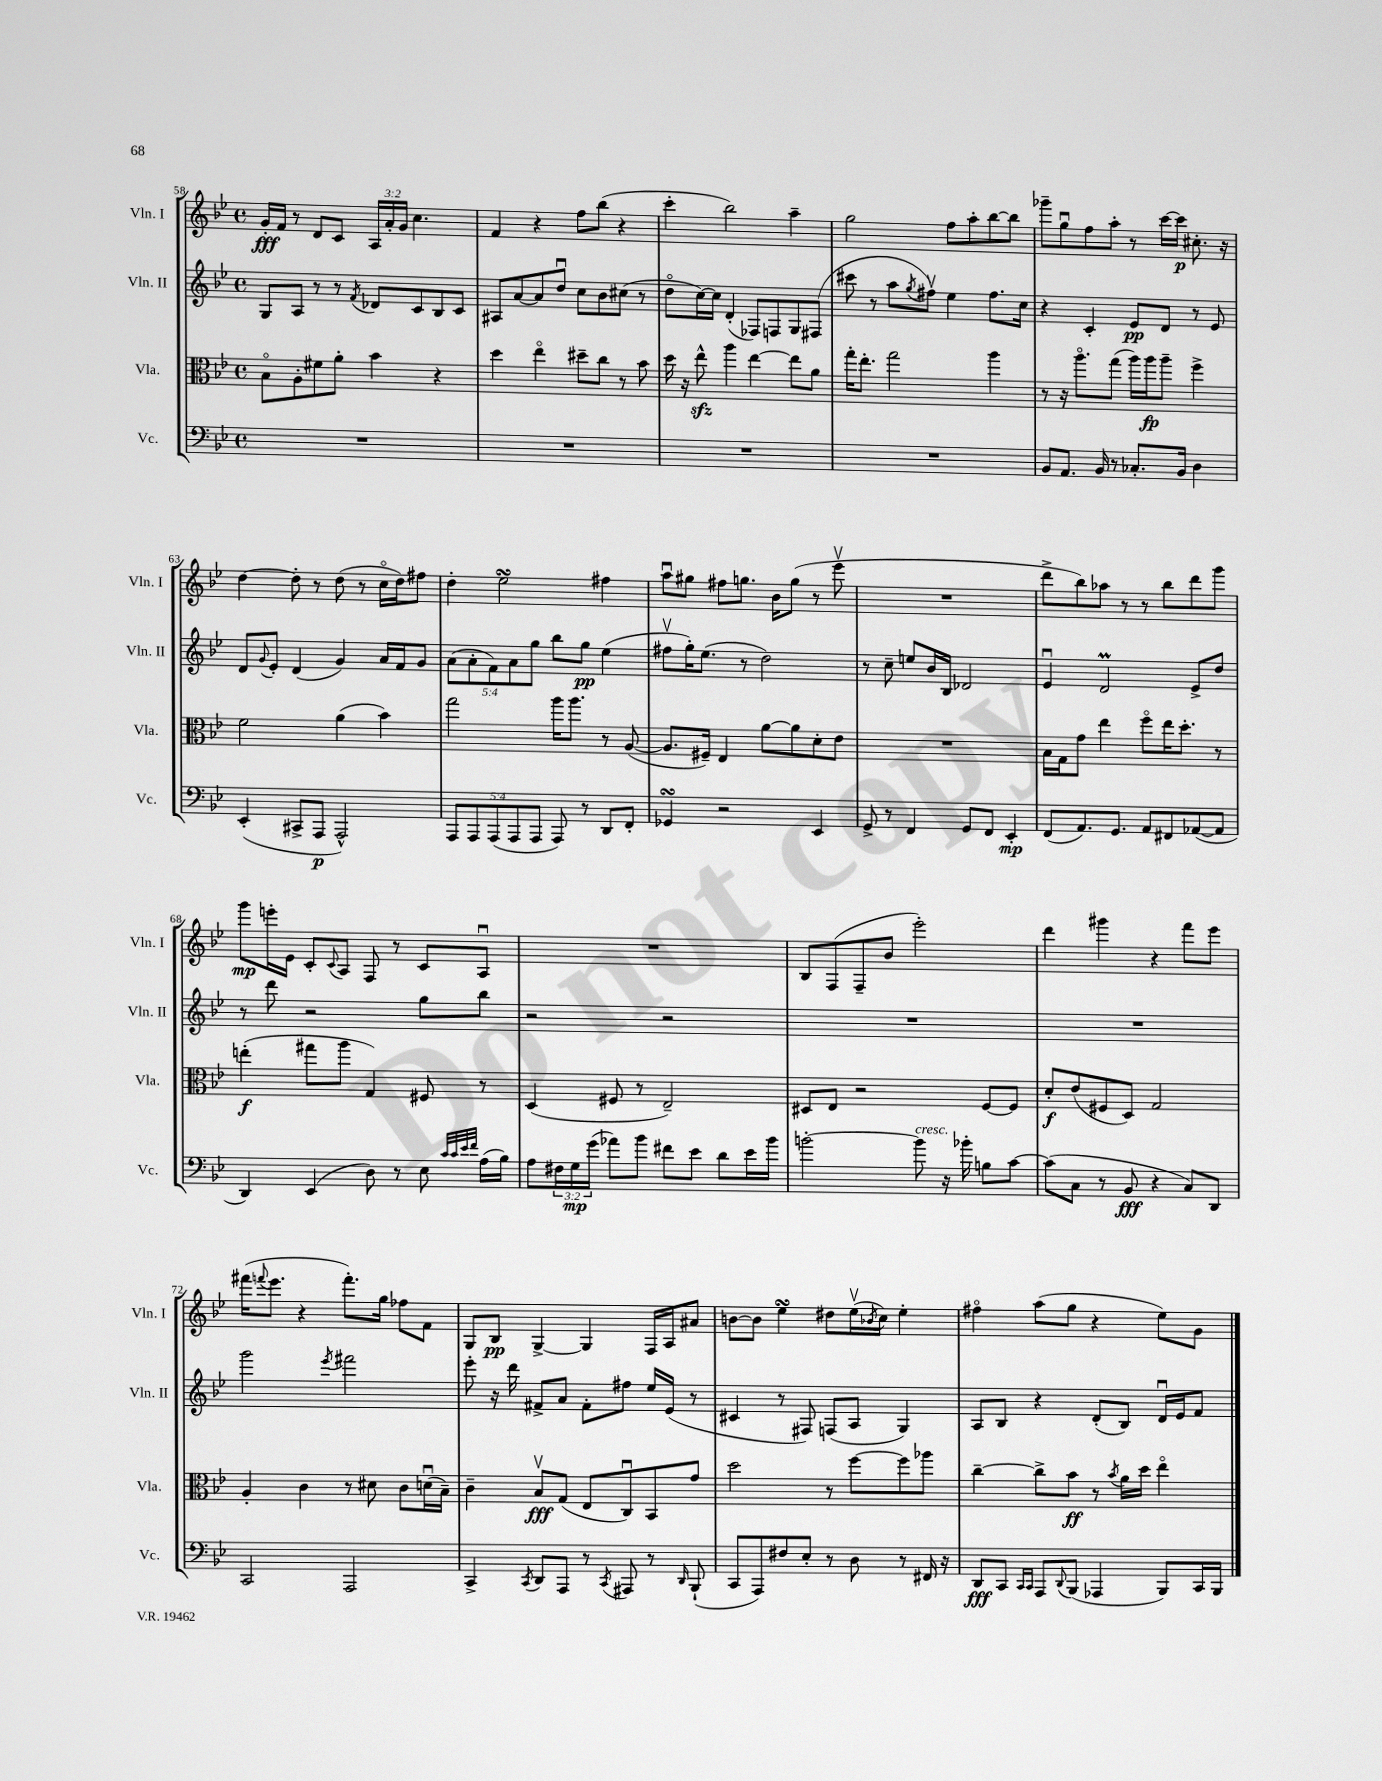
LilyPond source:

<<
\new StaffGroup <<
\new Staff = "s0" \with { instrumentName = "Vln. I" shortInstrumentName = "Vln. I" } {
    \clef treble \key bes \major \defaultTimeSignature \time 4/4 \override Staff.TupletNumber.text = #tuplet-number::calc-fraction-text
    g'16-.\fff f'16 r8 d'8 c'8 \tuplet 3/2 { a16 a'16-. g'16 } c''4. |
    f'4 r4 f''8 bes''8( r4 |
    c'''4-. bes''2) a''4-- |
    g''2 f''8 a''8-. bes''8~ bes''8 |
    ges'''8-- g''8\downbow f''8 a''8-. r8 c'''16~ c'''16\p cis''8.-. r16 |
    d''4~ d''8-. r8 d''8( r8 c''16\flageolet d''16) fis''8 |
    d''4-. ees''2\turn fis''4 |
    a''8\downbow gis''8 fis''8 g''8. bes'16 g''8( r8 ees'''8\upbow |
    R1 |
    d'''8-> bes''8) aes''8 r8 r8 bes''8 d'''8 g'''8 |
    g'''8\mp e'''16-. ees'16 c'8-. \appoggiatura { c'8 } a8 f8 r8 c'8 a8\downbow |
    R1 |
    bes8 f8( f8-- bes'8 ees'''2-.) |
    d'''4 gis'''4 r4 f'''8 ees'''8 |
    fis'''16( \appoggiatura { f'''8 } ees'''8. r4 f'''8.-.) g''16 fes''8 f'8 |
    g8 bes8\pp g4~-> g4 f16 a16 ais'8 |
    b'8~ b'8 ees''4\turn dis''8 ees''16\upbow( \acciaccatura { bes'8 } c''16) ees''4-. |
    fis''4\flageolet a''8( g''8 r4 ees''8) g'8 \bar "|." |
}
\new Staff = "s1" \with { instrumentName = "Vln. II" shortInstrumentName = "Vln. II" } {
    \clef treble \key bes \major \defaultTimeSignature \time 4/4 \override Staff.TupletNumber.text = #tuplet-number::calc-fraction-text
    g8 a8 r8 r8 \acciaccatura { f'8 } des'8 c'8 bes8 c'8 |
    ais8 a'8~ a'8 d''8\downbow c''8 bes'8 cis''8( r8 |
    d''8\flageolet c''16~) c''16 d'4-.( fes8) f8 g8 fis8( |
    cis'''8 r8 a''8 \acciaccatura { g''8 } fis''8\upbow) ees''4 fis''8. c''16 |
    r4 c'4-. ees'8\pp d'8 r8 ees'8 |
    d'8 \appoggiatura { g'8 } ees'8-. d'4( g'4) a'16 f'16 g'8 |
    \tuplet 5/4 { a'8( a'8-. f'8) a'8 g''8 } bes''8 g''8\pp ees''4( |
    fis''8\upbow g''16-.) ees''8.( r8 d''2) |
    r8 c''8-- e''8 bes'16 bes16 des'2 |
    ees'4\downbow d'2\prall ees'8-> d''8 |
    r8 d'''8 r2 g''8 bes''8 |
    r2 r2 |
    R1 |
    R1 |
    g'''2 \acciaccatura { ees'''8 } fis'''2 |
    ees'''8-. r16 d'''16 fis'8-> a'8 fis'8-. fis''8 ees''16 ees'16( r8 |
    cis'4 r8 fis8) f8( a8 g4) |
    a8 bes8 r4 d'8-.( bes8) d'16\downbow ees'16 f'8 \bar "|." |
}
\new Staff = "s2" \with { instrumentName = "Vla." shortInstrumentName = "Vla." } {
    \clef alto \key bes \major \defaultTimeSignature \time 4/4
    bes8\flageolet a8-. fis'8 a'8-. bes'4 r4 |
    d''4 ees''4\flageolet dis''8-- c''8 r8 bes'8 |
    d''16 r16 ees''8-^\sfz a''4 ees''4~ ees''8 a'8 |
    g''16-. ees''8.-. g''2 a''4 |
    r8 r16 a''8.\flageolet g''8( a''16) a''16\fp a''8-- f''4-> |
    f'2 a'4( bes'4) |
    g''2 a''16 a''8. r8 a8~( |
    a8. fis16--) ees4 a'8~ a'8 d'8-. ees'8 |
    R1 |
    bes16 g16 g'8 ees''4 f''8\flageolet ees''16 d''8.-. r8 |
    e''4-.\f( gis''8 a''8 g4) fis8 r8 |
    d4( fis8 r8 ees2--) |
    dis8 ees8 r2 f8~ f8 |
    d'8-.\f ees'8( fis8 d8) g2 |
    a4-. c'4 r8 dis'8 c'8 d'16\downbow( bes16--) |
    c'4-- bes8\upbow\fff g8( ees8 c8\downbow) bes,8 g'8 |
    d''2 r8 f''8~ f''8 aes''8 |
    c''4~-- c''8-> bes'8\ff r8 \acciaccatura { bes'8 } a'16 d''16 ees''4\flageolet \bar "|." |
}
\new Staff = "s3" \with { instrumentName = "Vc." shortInstrumentName = "Vc." } {
    \clef bass \key bes \major \defaultTimeSignature \time 4/4 \override Staff.TupletNumber.text = #tuplet-number::calc-fraction-text
    R1 |
    R1 |
    R1 |
    R1 |
    bes,8 a,8. bes,16 r8 ces8.-. bes,16 d4 |
    ees,4-.( cis,8-> a,,8\p a,,2-^) |
    \tuplet 5/4 { a,,8 a,,8 a,,8( a,,8 a,,8 } a,,8) r8 d,8 f,8-. |
    ges,4\turn r2 ees,4 |
    g,8-> r8 f,4 g,8 f,8 ees,4-.\mp |
    f,8( a,8.) g,8. a,8 fis,8 aes,8~( aes,8 |
    d,4) ees,4( d8) r8 ees8 \grace { c'32 c'32 ees'32 f'32 } a16( bes16) |
    a8 \tuplet 3/2 { fis16 g16\mp g'16( } aes'8) bes'8 fis'8 ees'8 d'8 ees'16 bes'16 |
    b'2~-. b'8^\markup { \italic "cresc." } r16 bes'16-. b8 c'8~ |
    c'8( c8 r8 bes,8\fff r4 c8) d,8 |
    c,2 a,,2 |
    c,4-> \acciaccatura { c,8 } d,8 a,,8 r8 \acciaccatura { c,8 } ais,,8 r8 \grace { d,16 } bes,,8-!( |
    c,8 a,,8) fis8 ees8-. r8 d8 r8 fis,16 r16 |
    d,8\fff c,8 \grace { c,16 c,16 } a,,8 \appoggiatura { d,8 } bes,,8( aes,,4 bes,,8) c,16 bes,,16 \bar "|." |
}
>>
>>
\layout { \context { \Score currentBarNumber = #58 } }
